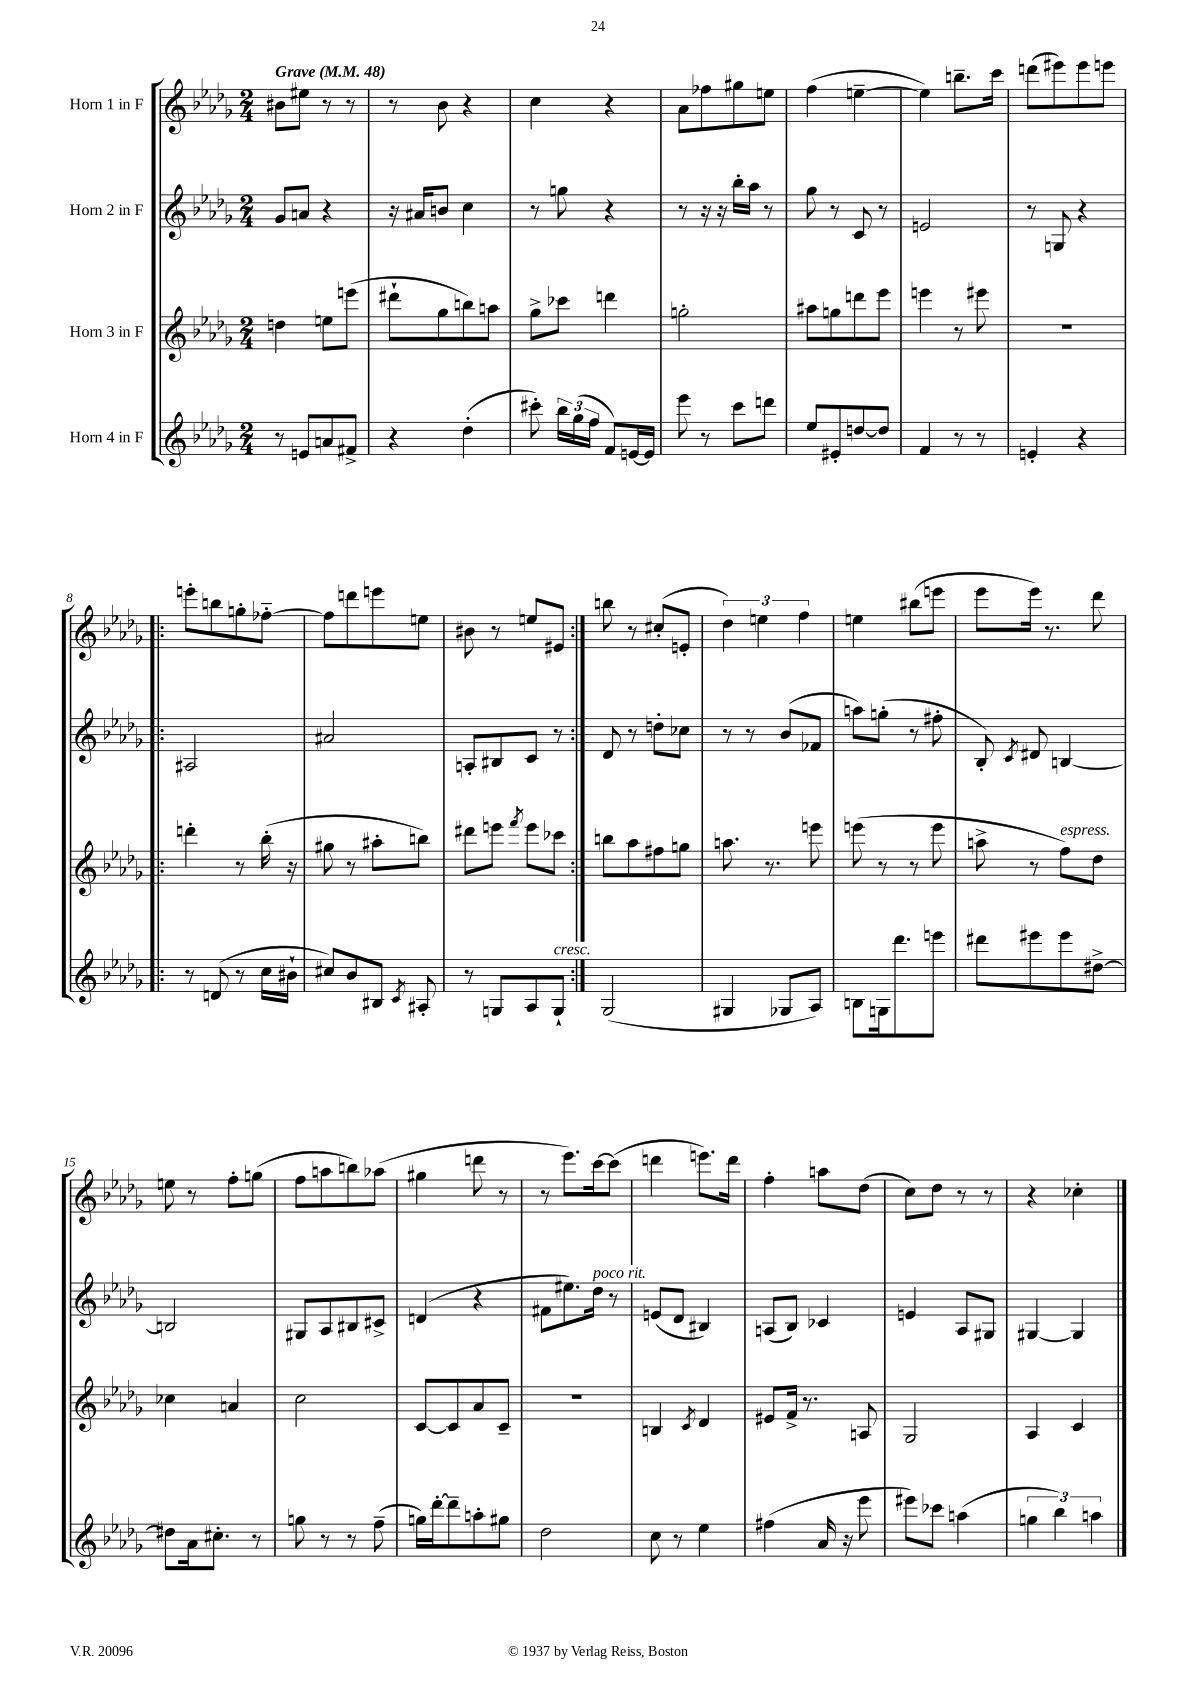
<<
\new StaffGroup <<
\new Staff = "s0" \with { instrumentName = "Horn 1 in F" } {
    \clef treble \key des \major \numericTimeSignature \time 2/4 \tempo "Grave" 4 = 48
    \autoBeamOff bis'8[ eis''8] r8 r8 |
    r8 bes'8 r4 |
    c''4 r4 |
    aes'8[ fes''8 gis''8 e''8] |
    f''4( e''4~-- |
    e''4) b''8.[-- c'''16] |
    d'''8[( eis'''8) eis'''8 e'''8] |
    \repeat volta 2 { e'''8[-. b''8 g''8-. fes''8]~-_ |
    fes''8[ d'''8 e'''8 e''8] |
    bis'8 r8 e''8[ eis'8] | }
    b''8 r8 cis''8[-.( e'8]-. |
    \tuplet 3/2 { des''4) e''4 f''4 } |
    e''4 bis''8[( e'''8] |
    ees'''8[ ees'''16]) r8. des'''8 |
    e''8 r8 f''8[-. g''8]( |
    f''8[ a''8 b''8) aes''8]( |
    gis''4 d'''8 r8 |
    r8 ees'''8.[) c'''16~ c'''8]( |
    d'''4 e'''8.[) d'''16] |
    f''4-. a''8[ des''8]( |
    c''8[) des''8] r8 r8 |
    r4 ces''4-. \bar "|." |
}
\new Staff = "s1" \with { instrumentName = "Horn 2 in F" } {
    \clef treble \key des \major \numericTimeSignature \time 2/4
    \autoBeamOff ges'8[ a'8] r4 |
    r16 ais'16[ b'8] c''4 |
    r8 g''8 r4 |
    r8 r16 r16 bes''16[-. aes''16] r8 |
    ges''8 r8 c'8 r8 |
    e'2 |
    r8 g8 r4 |
    \repeat volta 2 { ais2 |
    ais'2 |
    a8[-. bis8 c'8] r8 | }
    des'8 r8 d''8[-. ces''8] |
    r8 r8 bes'8[( fes'8] |
    a''8[) g''8]-.( r8 fis''8-. |
    bes8-.) \acciaccatura { c'8 } dis'8 b4~ |
    b2 |
    gis8[ aes8 bis8 cis'8]-> |
    d'4( r4 |
    fis'8[ eis''8.) des''16]^\markup { \italic "poco rit." } r8 |
    e'8[( des'8] bis4) |
    a8[( bes8]) ces'4 |
    e'4 aes8[ gis8] |
    gis4~ gis4 \bar "|." |
}
\new Staff = "s2" \with { instrumentName = "Horn 3 in F" } {
    \clef treble \key des \major \numericTimeSignature \time 2/4
    \autoBeamOff d''4 e''8[ e'''8]( |
    dis'''8[-! ges''8 b''8) a''8] |
    ges''8[-> ces'''8] d'''4 |
    g''2-. |
    ais''8[ g''8 d'''8 ees'''8] |
    e'''4 r8 eis'''8 |
    R2 |
    \repeat volta 2 { d'''4-. r8 bes''16-.( r16 |
    gis''8 r8 ais''8[-. b''8]) |
    dis'''8[ e'''8] \acciaccatura { f'''8 } e'''8[ ces'''8] | }
    b''8[ aes''8 fis''8 g''8] |
    a''8. r8. e'''8 |
    e'''8( r8 r8 e'''8 |
    a''8-> r8 f''8[^\markup { \italic "espress." }) des''8] |
    ces''4 a'4 |
    c''2 |
    c'8[~ c'8 aes'8 c'8]-- |
    r2 |
    b4 \acciaccatura { c'8 } des'4 |
    eis'8[ f'16]-> r8. a8 |
    ges2 |
    aes4 c'4 \bar "|." |
}
\new Staff = "s3" \with { instrumentName = "Horn 4 in F" } {
    \clef treble \key des \major \numericTimeSignature \time 2/4
    \autoBeamOff r8 e'8[ a'8 fis'8]-> |
    r4 des''4-.( |
    cis'''8-.) \tuplet 3/2 { bes''16[ ges''16( f''16] } f'8[) e'16~ e'16] |
    ees'''8 r8 c'''8[ d'''8] |
    ees''8[ eis'8-. d''8~ d''8] |
    f'4 r8 r8 |
    e'4-. r4 |
    \repeat volta 2 { r8 d'8( r8 c''16[ bis'16]-! |
    cis''8[) bes'8 bis8] \acciaccatura { c'8 } ais8-. |
    r8 g8[ aes8 g8]-!^\markup { \italic "cresc." } | }
    ges2( |
    gis4 ges8[ aes8]) |
    b8[ g16 des'''8. e'''8] |
    dis'''8[ eis'''8 eis'''8 dis''8]~-> |
    dis''8[ aes'16 cis''8.]-. r8 |
    g''8 r8 r8 f''8--( |
    g''16[) des'''16~-. des'''8-- a''8-. gis''8] |
    des''2 |
    c''8 r8 ees''4 |
    fis''4( aes'16 r16 ees'''8 |
    eis'''8[) ces'''8] a''4( |
    \tuplet 3/2 { g''4 bes''4) a''4 } \bar "|." |
}
>>
>>
